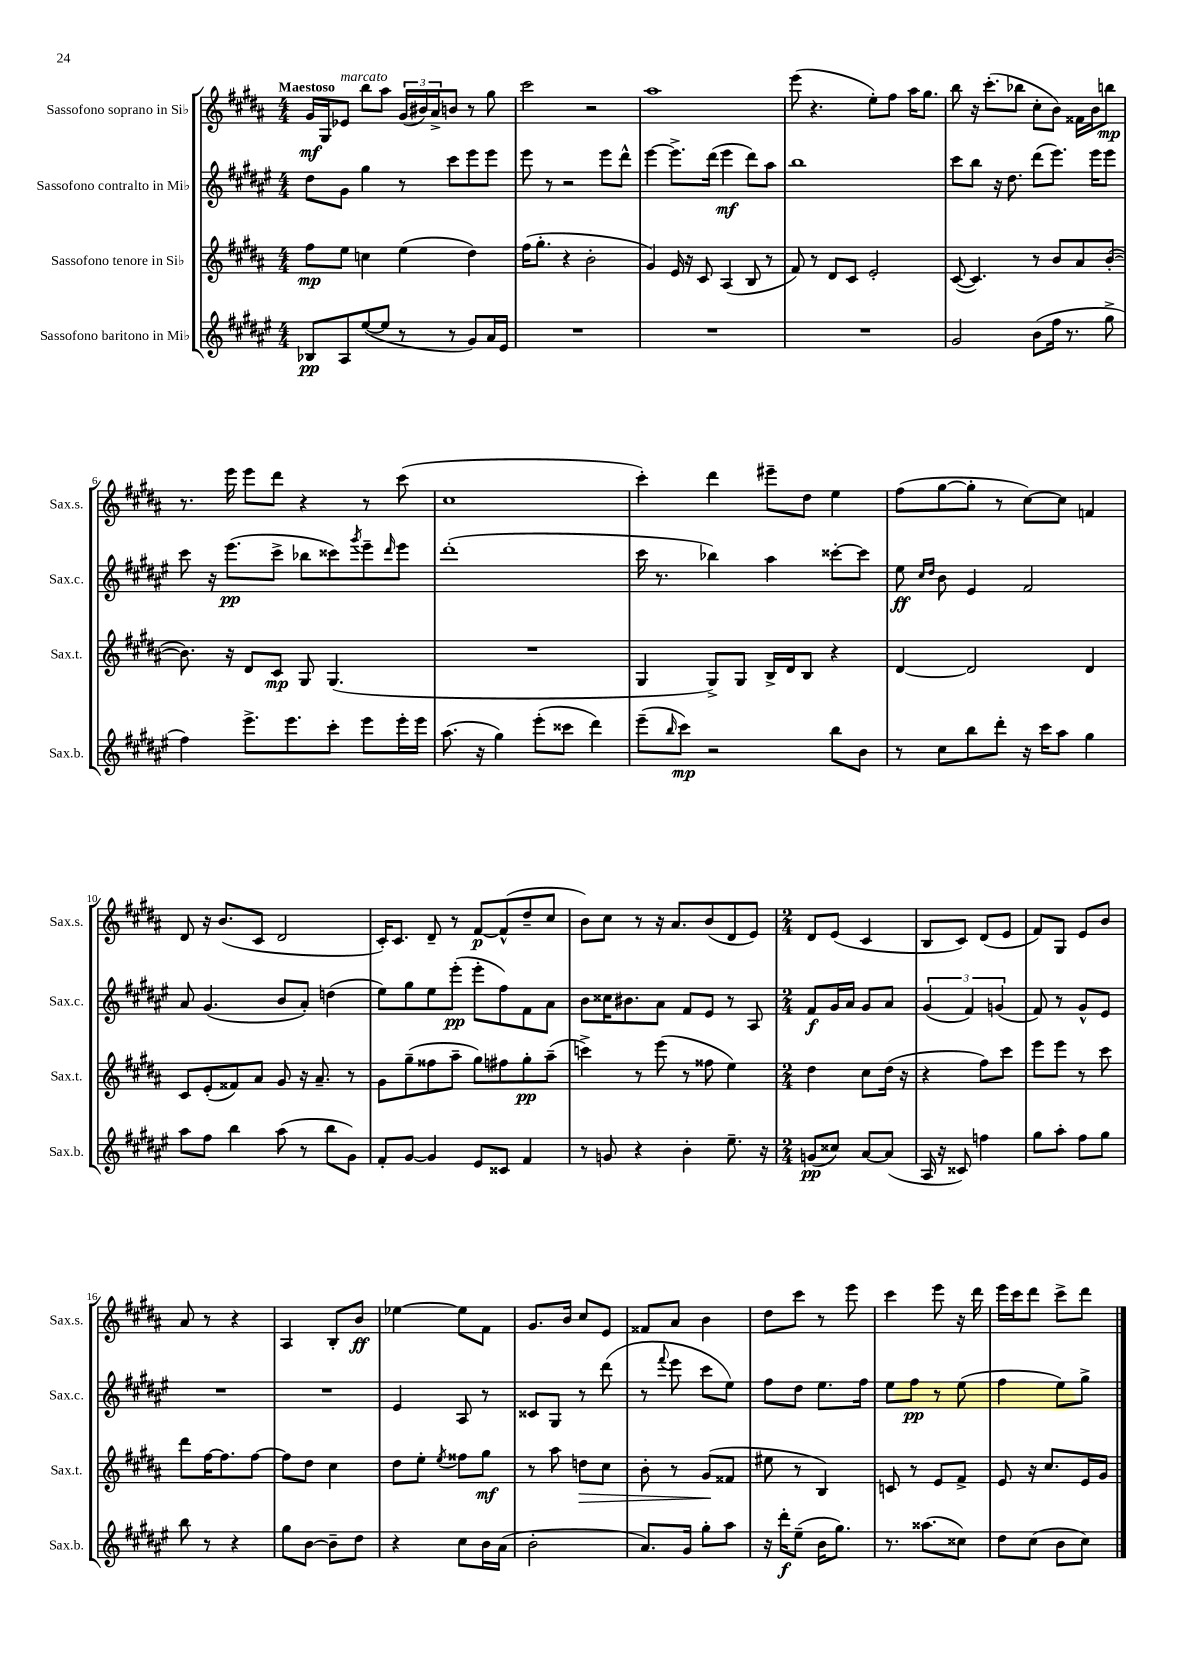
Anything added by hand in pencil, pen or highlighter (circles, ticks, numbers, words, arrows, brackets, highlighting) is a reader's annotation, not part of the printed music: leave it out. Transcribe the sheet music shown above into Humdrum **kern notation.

**kern	**kern	**kern	**kern
*staff4	*staff3	*staff2	*staff1
*clefG2	*clefG2	*clefG2	*clefG2
*k[f#c#g#d#a#e#]	*k[f#c#g#d#a#]	*k[f#c#g#d#a#e#]	*k[f#c#g#d#a#]
*M4/4	*M4/4	*M4/4	*M4/4
8B-	8ff#	8dd#	16g#
.	.	.	16G#
8A#	8ee	8g#	8e-
([8ee#	4cc	4gg#	8bb
8ee#]	.	.	8aa#
8r	(4ee	8r	(24g#
.	.	.	24b#)
.	.	.	24a#^
8r	.	8ccc#	8b
8g#)	4dd#)	8eee#	8r
16a#	.	8eee#	8gg#
16e#	.	.	.
=	=	=	=
1r	(16ff#	8eee#	2ccc#
.	8.gg#'	.	.
.	.	8r	.
.	4r	2r	.
.	2b'	.	2r
.	.	8eee#	.
.	.	8ddd#^^	.
=	=	=	=
1r	4g#)	[4eee#	1aa#
.	16e	8.eee#^]	.
.	16r	.	.
.	8c#	.	.
.	.	(16ddd#	.
.	(4A#	4eee#	.
.	8B	8ddd#)	.
.	8r	8aa#	.
=	=	=	=
1r	8f#)	1bb	(8eee
.	8r	.	4.r
.	8d#	.	.
.	8c#	.	.
.	2e'	.	8ee')
.	.	.	8ff#
.	.	.	16aa#
.	.	.	8.gg#
=	=	=	=
2g#	([8c#	8ccc#	8bb
.	4.c#])	8bb	16r
.	.	.	(8.ccc#'
.	.	16r	.
.	.	8.dd#	.
.	.	.	8bb-
(8b	8r	(8ddd#	8cc#'
16ff#	8b	8.eee#)	8b)
8.r	.	.	.
.	8a#	.	16f##
.	.	16eee#	16b
8gg#^	([8b'	8eee#	8bb
=	=	=	=
4ff#)	8.b])	8ccc#	8.r
.	.	16r	.
.	16r	(8.eee#	16eee
8.eee#^	8d#	.	8eee
.	8c#	8ccc#^	8ddd#
8.eee#	.	.	.
.	8G#	8bb-	4r
8ccc#'	(4.G#	8ccc##)	.
.	.	8qggg#	.
8eee#	.	8eee#~	8r
.	.	16qqddd#	.
16eee#'	.	8eee#	(8ccc#
16eee#	.	.	.
=	=	=	=
(8.aa#	1r	(1ddd#'	1cc#
16r	.	.	.
4gg#)	.	.	.
(8eee#'	.	.	.
8ccc##	.	.	.
4ddd#)	.	.	.
=	=	=	=
(8eee#~	4G#	16ccc#	4ccc#')
.	.	8.r	.
16qqbb	.	.	.
8ccc#)	.	.	.
2r	8G#^)	4bb-)	4ddd#
.	8G#	.	.
.	16B^	4aa#	8eee#~
.	16d#	.	.
.	8B	.	8dd#
8bb	4r	[8ccc##'	4ee
8b	.	8ccc##]	.
=	=	=	=
8r	[4d#	8ee#	(8ff#
.	.	16qqcc#	.
.	.	16qqdd#	.
8cc#	.	8b	[8gg#
8bb	2d#]	4e#	8gg#']
8ddd#'	.	.	8r
16r	.	2f#	[8cc#)
16ccc#	.	.	.
8aa#	.	.	8cc#]
4gg#	4d#	.	4f
=	=	=	=
8aa#	8c#	8a#	8d#
8ff#	(8e'	(4.g#	16r
.	.	.	(8.b
4bb	8f##)	.	.
.	8a#	.	8c#
(8aa#	8g#	8b	2d#
8r	16r	8a#')	.
.	8.a#~	.	.
8bb	.	(4dd	.
8g#)	8r	.	.
=	=	=	=
8f#'	8g#	8ee#)	16c#')
.	.	.	8.c#
[8g#	(8gg#~	8gg#	.
4g#]	8ff##	8ee#	8d#~
.	8aa#~	(8eee#'	8r
8e#	8gg#)	8eee#'	[8f#
8c##	8ff#	8ff#)	(8f#^^]
4f#	8gg#'	8f#	8dd#~
.	(8aa#~	8a#	8cc#
=	=	=	=
8r	4ccc^)	8b	8b)
8g	.	16cc##	8cc#
.	.	8.b#	.
4r	8r	.	8r
.	(8eee	8a#	16r
.	.	.	8.a#
4b'	8r	8f#	.
.	8ff##	8e#	(8b
8.ee#~	4ee)	8r	8d#
.	.	8A#	8e)
16r	.	.	.
=	=	=	=
*M2/4	*M2/4	*M2/4	*M2/4
(8g	4dd#	8f#	8d#
8cc##)	.	16g#	(8e
.	.	16a#	.
[8a#	8cc#	8g#	4c#
(8a#]	(16dd#	8a#	.
.	16r	.	.
=	=	=	=
16A#	4r	(6g#	8B
16r	.	.	.
8c##)	.	.	8c#)
.	.	6f#)	.
4ff	8ff#)	.	(8d#
.	.	(6g	.
.	8ccc#	.	8e
=	=	=	=
8gg#	8eee	8f#)	8f#)
8aa#'	8eee	8r	8G#
8ff#	8r	8g#^^	8e
8gg#	8ccc#	8e#	8b
=	=	=	=
8bb	8ddd#	2r	8a#
8r	[16ff#	.	8r
.	8.ff#]	.	.
4r	.	.	4r
.	[8ff#	.	.
=	=	=	=
8gg#	8ff#]	2r	4A#
[8b	8dd#	.	.
8b~]	4cc#	.	8B'
8dd#	.	.	8b
=	=	=	=
4r	8dd#	4e#	[4ee-
.	8ee'	.	.
.	8qee	.	.
8cc#	8ff##	8A#	8ee-]
16b	8gg#	8r	8f#
(16a#	.	.	.
=	=	=	=
2b'	8r	8c##	8.g#
.	8aa#	8G#	.
.	.	.	16b
.	8dd	8r	8cc#
.	8cc#	(8ddd#	8e
=	=	=	=
8.a#)	8b'	8r	8f##
.	.	8qqfff#	.
.	8r	8eee#	8a#
16g#	.	.	.
8gg#'	(8g#	8ccc#	4b
8aa#	8f##	8ee#)	.
=	=	=	=
16r	8ee#	8ff#	8dd#
16ddd#'	.	.	.
(8ee#~	8r	8dd#	8ccc#
16b	4B)	8.ee#	8r
8.gg#)	.	.	.
.	.	.	8eee
.	.	16ff#	.
=	=	=	=
8.r	8c	8ee#	4ccc#
.	8r	8ff#	.
(8.aa##	.	.	.
.	8e	8r	8eee
8cc##)	8f#^	(8ee#	16r
.	.	.	16ddd#
=	=	=	=
8dd#	8e	4ff#	16eee
.	.	.	16ccc#
(8cc#	16r	.	8ddd#
.	8.cc#	.	.
8b	.	8ee#)	8ccc#^
8cc#)	16e	8gg#^	8ddd#
.	16g#	.	.
==	==	==	==
*-	*-	*-	*-
